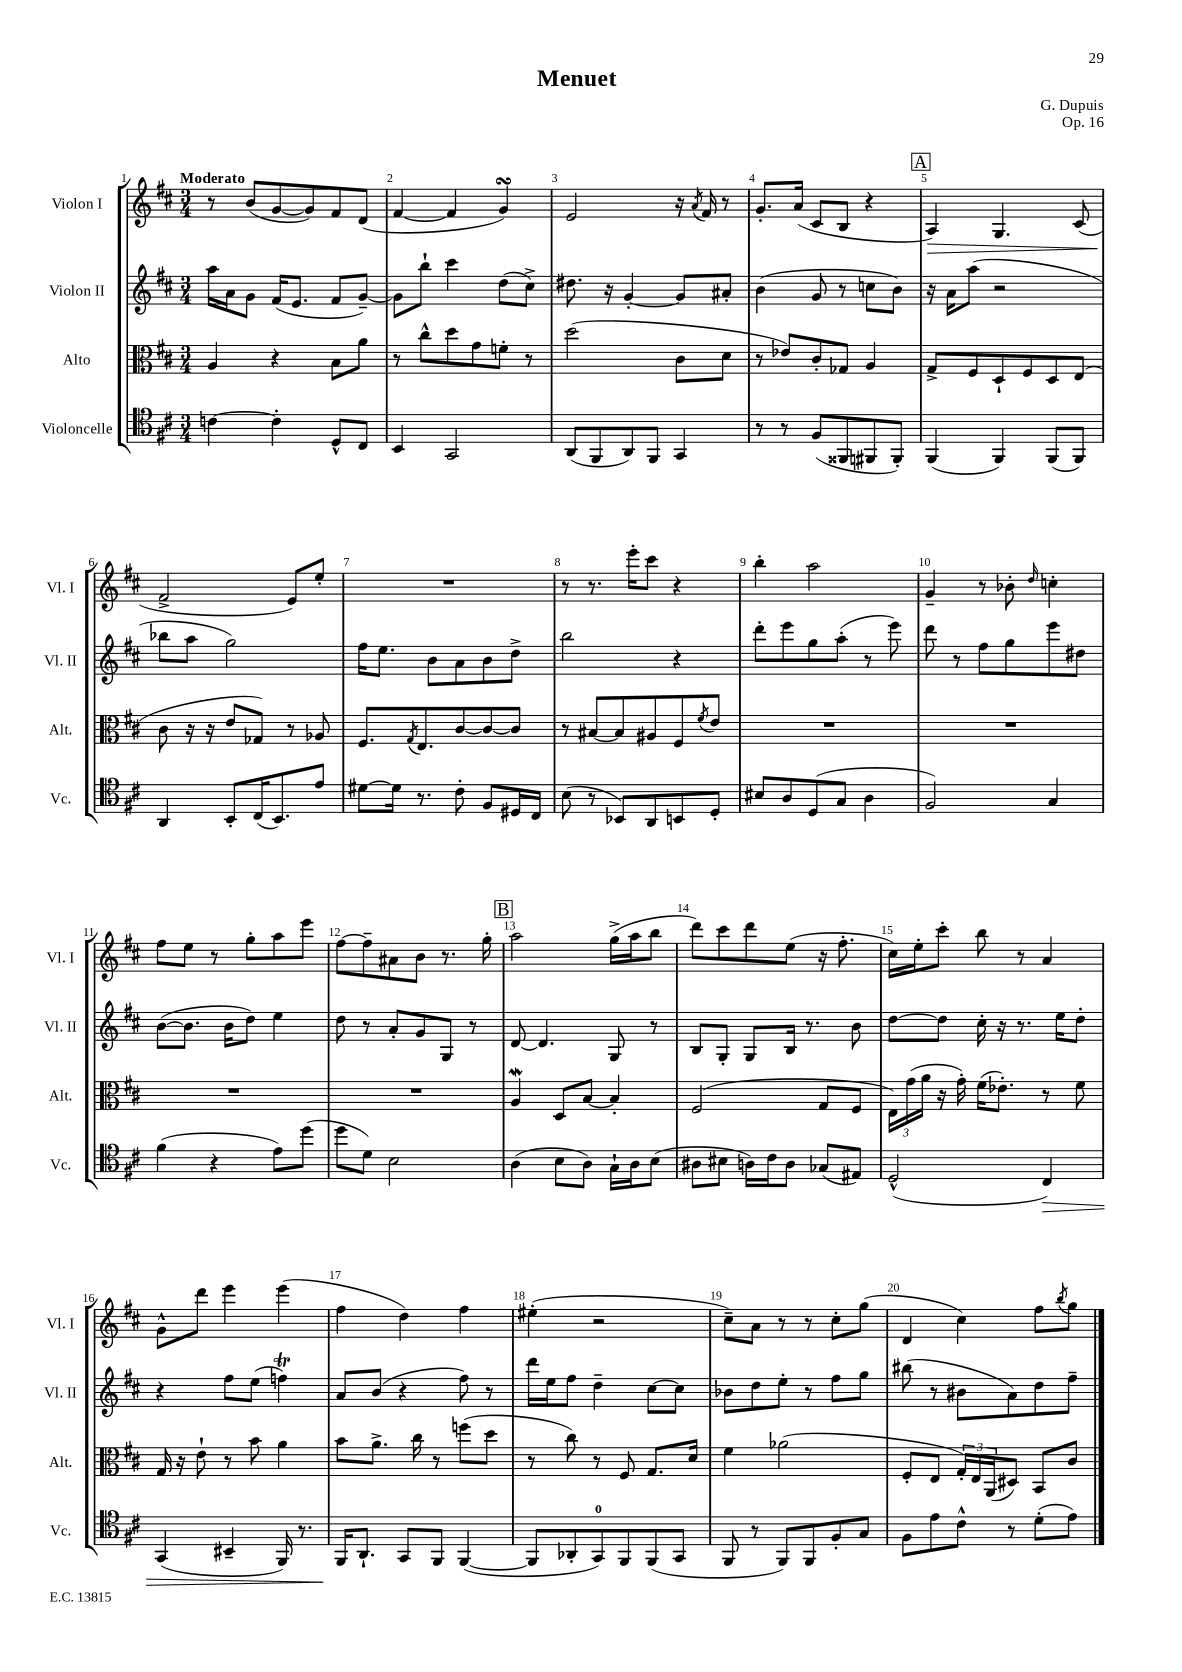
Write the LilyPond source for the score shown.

\header { title = "Menuet" composer = "G. Dupuis" opus = "Op. 16" }
<<
\new StaffGroup <<
\new Staff = "s0" \with { instrumentName = "Violon I" shortInstrumentName = "Vl. I" } {
    \clef treble \key d \major \numericTimeSignature \time 3/4 \tempo "Moderato"
    r8 b'8( g'8~ g'8) fis'8 d'8( |
    fis'4~ fis'4 g'4\turn) |
    e'2 r16 \acciaccatura { a'8 } fis'16 r8 |
    g'8.-. a'16( cis'8 b8 r4 |
    \mark \markup { \box "A" } a4\>) g4. cis'8( |
    fis'2->\! e'8) e''8-. |
    R2. |
    r8 r8. e'''16-. cis'''8 r4 |
    b''4-. a''2 |
    g'4-- r8 bes'8-. \grace { d''16 } c''4-. |
    fis''8 e''8 r8 g''8-. a''8 e'''8 |
    fis''8~ fis''8-- ais'8 b'8 r8. g''16-. |
    \mark \markup { \box "B" } a''2 g''16->( a''16 b''8 |
    d'''8) cis'''8 d'''8 e''8( r16 fis''8.-. |
    cis''16) e''16-. cis'''8-. b''8 r8 a'4 |
    g'8-^ d'''8 e'''4 e'''4( |
    fis''4 d''4) fis''4 |
    eis''4-.( r2 |
    cis''8--) a'8 r8 r8 cis''8-. g''8( |
    d'4 cis''4) fis''8 \acciaccatura { b''8 } g''8 \bar "|." |
}
\new Staff = "s1" \with { instrumentName = "Violon II" shortInstrumentName = "Vl. II" } {
    \clef treble \key d \major \numericTimeSignature \time 3/4
    a''16 a'16 g'8 fis'16( e'8. fis'8 g'8~--) |
    g'8 b''8-! cis'''4 d''8( cis''8->) |
    dis''8. r16 g'4~-. g'8 ais'8-. |
    b'4( g'8 r8 c''8 b'8) |
    \mark \markup { \box "A" } r16 a'16 a''8( r2 |
    bes''8 a''8 g''2) |
    fis''16 e''8. b'8 a'8 b'8 d''8-> |
    b''2 r4 |
    d'''8-. e'''8 g''8 a''8-.( r8 e'''8) |
    d'''8 r8 fis''8 g''8 e'''8 dis''8 |
    b'8~( b'8. b'16 d''8) e''4 |
    d''8 r8 a'8-. g'8 g8 r8 |
    \mark \markup { \box "B" } d'8~ d'4. g8 r8 |
    b8 g8-. g8 b16 r8. b'8 |
    d''8~ d''8 cis''16-. r16 r8. e''16 d''8-. |
    r4 fis''8 e''8( f''4\trill) |
    a'8 b'8( r4 fis''8) r8 |
    d'''16 e''16 fis''8 d''4-- cis''8~ cis''8 |
    bes'8 d''8 e''8-. r8 fis''8 g''8 |
    bis''8( r8 bis'8 a'8) d''8 fis''8-- \bar "|." |
}
\new Staff = "s2" \with { instrumentName = "Alto" shortInstrumentName = "Alt." } {
    \clef alto \key d \major \numericTimeSignature \time 3/4
    a4 r4 b8 a'8 |
    r8 cis''8-^ d''8 g'8 f'8-. r8 |
    d''2( cis'8 d'8 |
    r8 ees'8) cis'8-. ges8 a4 |
    \mark \markup { \box "A" } g8-> fis8 d8-! fis8 d8 e8( |
    cis'8 r16 r16 e'8 ges8) r8 aes8 |
    fis8. \acciaccatura { g8 } e8. cis'8~ cis'8~ cis'8 |
    r8 bis8~ bis8 ais8 fis8 \acciaccatura { fis'8 } e'8 |
    R2. |
    R2. |
    R2. |
    R2. |
    \mark \markup { \box "B" } a4\mordent d8 b8~ b4-. |
    fis2( g8 fis8 |
    \tuplet 3/2 { e16) g'16( a'16 } r16 g'16-.) fis'16( ees'8.-.) r8 fis'8 |
    g16 r16 e'8-! r8 b'8 a'4 |
    b'8 a'8.-> cis''16 r8 f''8( d''8 |
    r8 cis''8) r8 fis8 g8. d'16 |
    fis'4 aes'2( |
    fis8-. e8 \tuplet 3/2 { g16-.) e16 a,16( } dis8) b,8 cis'8 \bar "|." |
}
\new Staff = "s3" \with { instrumentName = "Violoncelle" shortInstrumentName = "Vc." } {
    \clef tenor \key d \major \numericTimeSignature \time 3/4
    c'4~ c'4-. d8-^ cis8 |
    b,4 g,2 |
    a,8( fis,8 a,8) fis,8 g,4 |
    r8 r8 fis8( fisis,8 fis,8 fis,8-.) |
    \mark \markup { \box "A" } fis,4( fis,4) fis,8( fis,8) |
    a,4 b,8-. cis16( b,8.) e'8 |
    dis'8~ dis'16 r8. cis'8-. fis8 dis16 cis16 |
    b8( r8 bes,8) a,8 b,8 d8-. |
    bis8 a8 d8( g8 a4 |
    fis2) g4 |
    fis'4( r4 e'8) d''8( |
    d''8 d'8) b2 |
    \mark \markup { \box "B" } a4( b8 a8) g16-! a16 b8( |
    ais8 bis8 a16) cis'16 a8 ges8( eis8) |
    d2-^( cis4\>) |
    g,4( bis,4-- fis,16) r8. |
    fis,16\! a,8.-! g,8 fis,8 fis,4~( |
    fis,8 aes,8-. g,8-0) fis,8 fis,8( g,8 |
    fis,8 r8 fis,8) fis,8 fis8-. g8 |
    fis8 e'8 cis'8-^ r8 d'8-.( e'8) \bar "|." |
}
>>
>>
\layout { \context { \Score \override BarNumber.break-visibility = ##(#f #t #t) barNumberVisibility = #all-bar-numbers-visible } }
